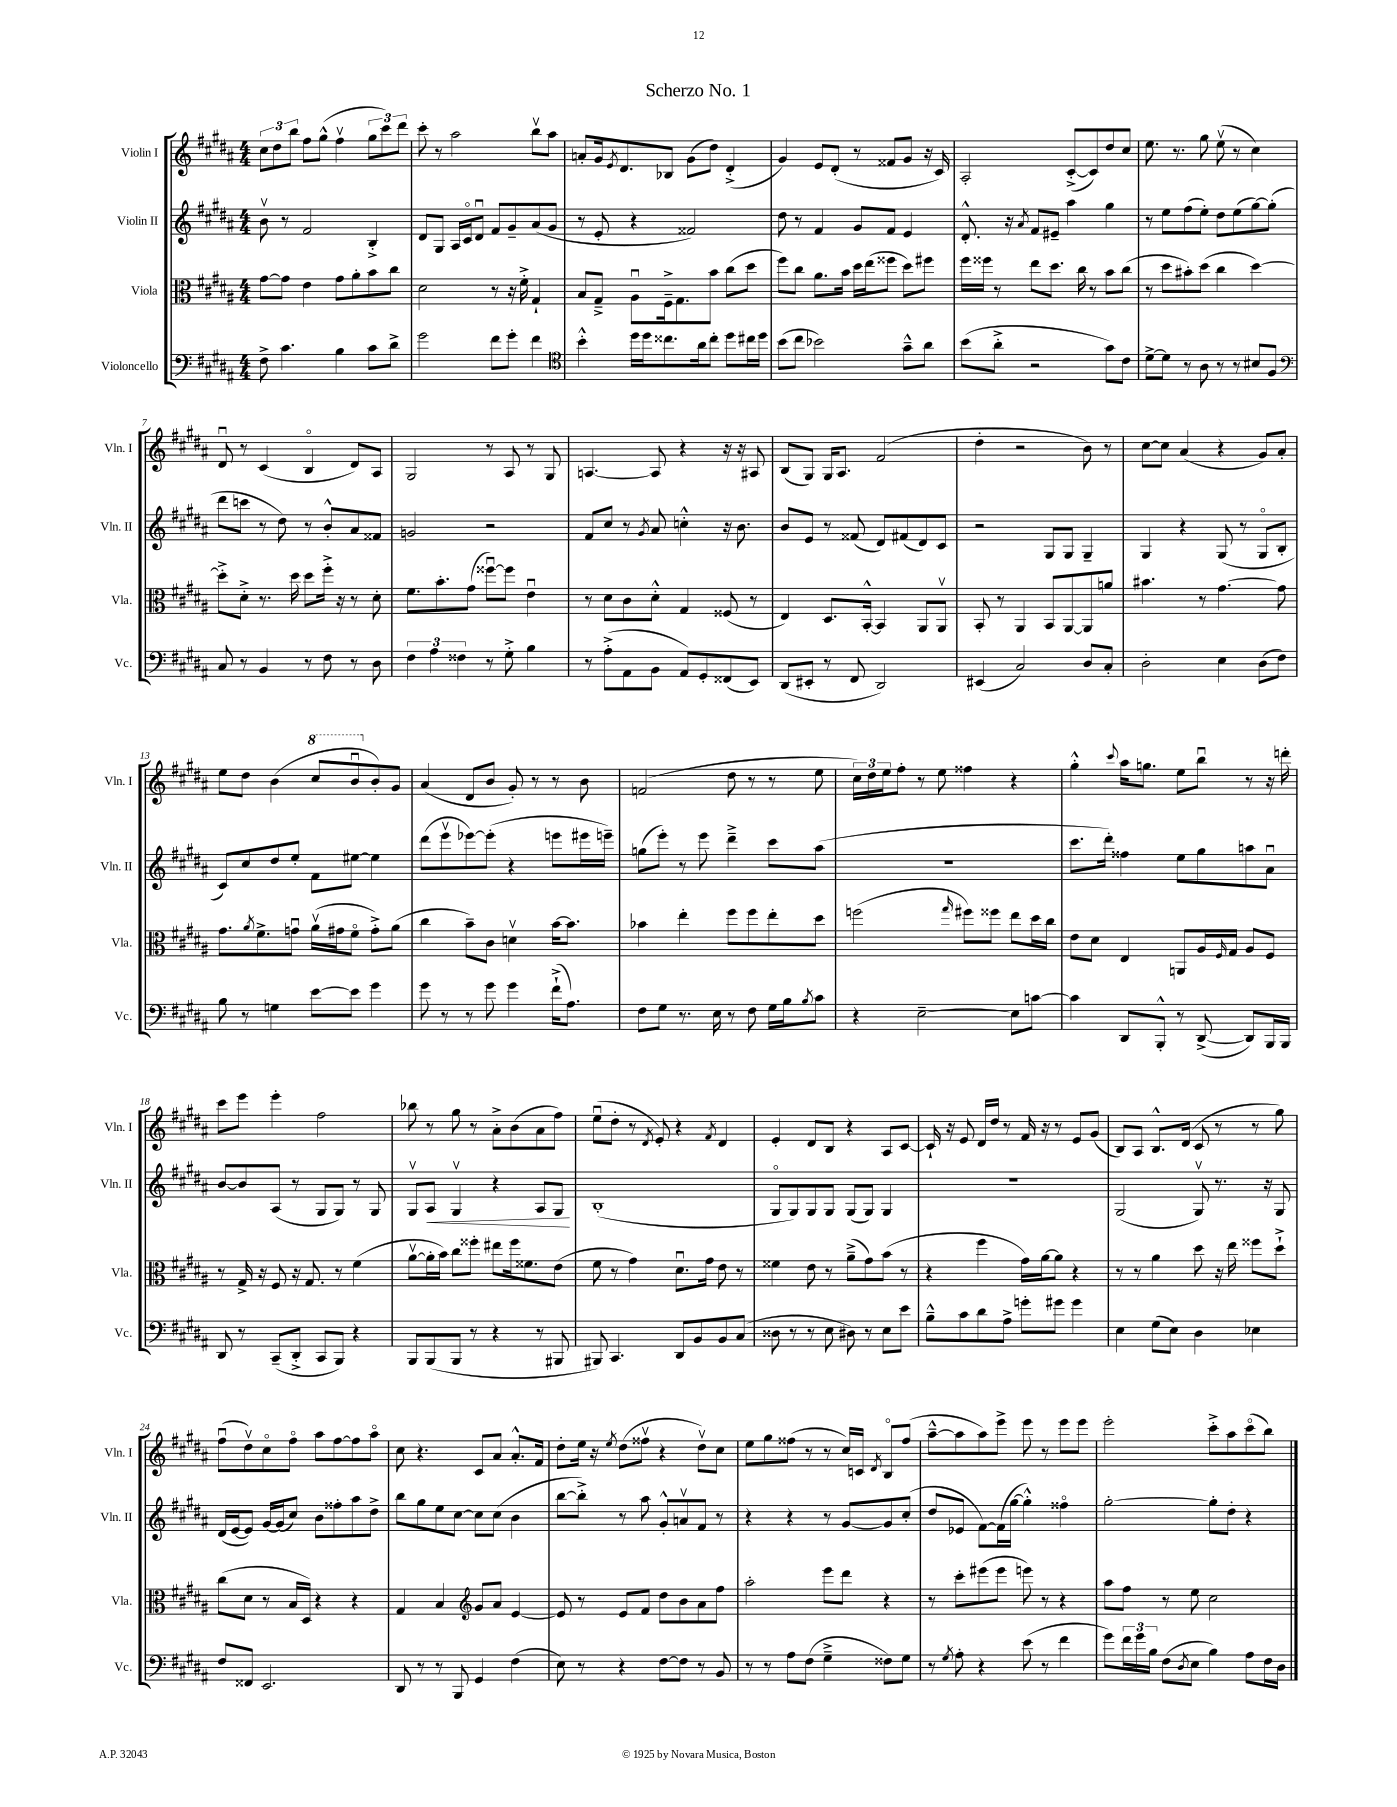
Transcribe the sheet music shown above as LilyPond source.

\header { title = "Scherzo No. 1" }
<<
\new StaffGroup <<
\new Staff = "s0" \with { instrumentName = "Violin I" shortInstrumentName = "Vln. I" } {
    \clef treble \key b \major \numericTimeSignature \time 4/4
    \tuplet 3/2 { cis''8 dis''8 b''8 } fis''8 gis''8-^( fis''4\upbow \tuplet 3/2 { gis''8 cis'''8) dis'''8 } |
    cis'''8-. r8 ais''2 b''8\upbow ais''8 |
    a'8-. gis'16 \acciaccatura { e'8 } dis'8. bes8 gis'8( dis''8) dis'4-.->( |
    gis'4) e'8 dis'8-.( r8 fisis'8 gis'8 r16 cis'16) |
    ais2-. cis'8~-.->( cis'8) dis''8 cis''8 |
    e''8. r8. gis''8 e''8\upbow( r8 cis''4) |
    dis'8\downbow r8 cis'4( b4\flageolet dis'8) ais8 |
    gis2 r8 ais8 r8 gis8 |
    a4.~ a8 r4 r16 r16 ais8 |
    b8( gis8) gis16 ais8. fis'2( |
    dis''4-. r2 b'8) r8 |
    cis''8~ cis''8 ais'4( r4 gis'8) ais'8-. |
    e''8 dis''8 b'4( \ottava #1 cis'''8 b''8\downbow \ottava #0 b'8-.) gis'8 |
    ais'4( dis'8 b'8 gis'8-.) r8 r8 b'8 |
    f'2( dis''8 r8 r8 e''8 |
    \tuplet 3/2 { cis''16) dis''16 e''16 } fis''8-. r8 e''8 fisis''4 r4 |
    gis''4-.-^ \appoggiatura { cis'''8 } ais''16 g''8. e''8 b''8\downbow r8 r16 d'''16-. |
    cis'''8 e'''8 e'''4-. fis''2 |
    bes''8 r8 gis''8 r8 ais'8-.-> b'8( ais'8 fis''8) |
    e''8\downbow( dis''8-. r8 \acciaccatura { dis'8 } e'8-.) r4 \acciaccatura { fis'8 } dis'4 |
    e'4-. dis'8 b8 r4 ais8 cis'8~ |
    cis'16-! r16 e'8 dis'16 dis''16 r8 fis'16 r16 r8 e'8 gis'8( |
    b8) ais8 b8.-^ dis'16( cis'8 r8 r8 gis''8) |
    fis''8\downbow( dis''8\upbow) cis''8\flageolet fis''8\flageolet ais''8 fis''8~ fis''8 ais''8\flageolet |
    cis''8 r4. cis'8 ais'8 ais'8.-.-^ fis'16 |
    dis''8-. e''16 r16 \acciaccatura { e''8 } dis''8( fisis''8\upbow r4 dis''8\upbow) cis''8 |
    e''8 gis''8 fisis''8( r8 r8 cis''16) c'16 \acciaccatura { dis'8 } b8\flageolet fisis''8( |
    ais''8~---^ ais''8 ais''8) e'''8-> e'''8 r8 e'''8 e'''8 |
    e'''2-. cis'''8-.-> ais''8 cis'''8\flageolet( b''8) \bar "|." |
}
\new Staff = "s1" \with { instrumentName = "Violin II" shortInstrumentName = "Vln. II" } {
    \clef treble \key b \major \numericTimeSignature \time 4/4
    b'8\upbow r8 fis'2 b4-.-> |
    dis'8 gis8 ais16 cis'16\flageolet dis'8\downbow fis'8 gis'8-- ais'8( gis'8 |
    r8 e'8-. r4 fisis'2) |
    dis''8 r8 fis'4 gis'8 fis'8 e'4 |
    dis'8.-.-^ r16 \acciaccatura { ais'8 } fis'8 eis'8-- ais''4 gis''4 |
    r8 e''8 fis''8( e''8-.) dis''8 e''8( gis''8~) gis''8-.( |
    dis'''8 c'''8 r8 dis''8) r8 b'8-.-^ ais'8 fisis'8 |
    g'2 r2 |
    fis'8 cis''8 r8 \acciaccatura { gis'8 } ais'8 c''4-.-^ r16 b'8. |
    b'8 e'8 r8 fisis'8( dis'8) fis'8( dis'8) cis'8 |
    r2 gis8 gis8 gis4-- |
    gis4 r4 gis8( r8 gis8\flageolet b8-. |
    cis'8) cis''8 dis''8 e''8-. fis'8 eis''8~ eis''4 |
    dis'''8( e'''8\upbow ees'''8~) ees'''8-.( r4 e'''8 eis'''16 e'''16--) |
    g''8( e'''8-.) r8 e'''8 dis'''4---> cis'''8 ais''8( |
    R1 |
    cis'''8. dis'''16-.) fisis''4 e''8 gis''8 a''8 ais'8\downbow |
    b'8~ b'8 ais8( r8 gis8 gis8) r8 gis8 |
    gis8\upbow ais8\< gis4\upbow r4 ais8 gis8\! |
    b1-.( |
    gis8\flageolet gis8) gis8 gis8 gis8( gis8) gis4 |
    R1 |
    gis2( gis8\upbow) r8. r16 gis8 |
    dis'16( e'16~ e'8) gis'16~ gis'16( cis''8) b'8 fisis''8-. ais''8 dis''8-> |
    b''8 gis''8 e''8 cis''8~ cis''8 cis''8( b'4 |
    b''8~ b''8-.->) r8 ais''8 gis'8-.-^ a'8\upbow fis'8 r8 |
    r4 r4 r8 gis'8~ gis'8 cis''8-.( |
    dis''8 ees'8 fis'8~) fis'16( gis''16~ gis''4-.-^) fisis''4\flageolet |
    gis''2~-. gis''8-. dis''8-. r4 \bar "|." |
}
\new Staff = "s2" \with { instrumentName = "Viola" shortInstrumentName = "Vla." } {
    \clef alto \key b \major \numericTimeSignature \time 4/4
    gis'8~ gis'8 e'4 gis'8 ais'8-. b'8 cis''8 |
    dis'2 r8 r16 fis'16-.-> gis4-! |
    b8 gis8---> ais8\downbow fis16---> gis8. b'8 cis''8( dis''8 |
    fis''8) cis''8 ais'8. b'16 dis''16 e''16( fisis''8 dis''8) fis''8 |
    fis''16 fisis''16 r8 e''8 dis''8. cis''16 r8 b'8 cis''8( |
    r8 dis''8 bis'8-.) dis''8( cis''4 dis''4~) |
    dis''8-.-> dis'8-.-> r8. dis''16 dis''8 fis''16-.-> r16 r8 dis'8-. |
    fis'8. b'8.-. gis'8( fisis''8~\downbow) fisis''8 e'4\downbow |
    r8 dis'8 cis'8 dis'8-.-^ gis4 fisis8( r8 |
    e4) dis8. b,16~-.-^ b,4 ais,8 ais,8\upbow |
    b,8-. r8 ais,4 b,8 ais,8~ ais,8 a'8 |
    bis'4. r8 gis'4.~ gis'8 |
    gis'8. \acciaccatura { ais'8 } fis'8.-> g'8\downbow ais'16\upbow( gis'16 fis'8\flageolet gis'8-.->) ais'8( |
    cis''4 b'8--) cis'8 d'4\upbow b'16~ b'8. |
    bes'4 e''4-. fis''8 fis''8 e''8-. dis''8 |
    f''2( \grace { gis''16 } fis''8) fisis''8 e''8 dis''16 cis''16 |
    e'8 dis'8 e4 a,8 ais16 \grace { fis16 } gis16 ais8 fis8 |
    r8 gis16-> r16 fis8 r16 gis8. r8 fis'4( |
    ais'8~\upbow ais'16-. b'16) cis''8 fisis''8-. eis''8 fisis''16 fisis'8. e'8( |
    fis'8 r8 gis'4) dis'8.\downbow gis'16 e'8 r8 |
    fisis'4 e'8 r8 ais'8--->( gis'8) b'8( r8 |
    r4 fis''4 gis'16) ais'16~ ais'8 r4 |
    r8 r8 ais'4 dis''8 r16 e''16 fisis''8 dis''8-!-> |
    cis''8( dis'8 r8 b16 dis16) r4 r4 |
    gis4 b4 \clef treble gis'8 ais'8 e'4~ |
    e'8 r8 e'8 fis'8 dis''8 b'8 ais'8 fis''8 |
    ais''2-. e'''8 dis'''8 r4 |
    r8 cis'''8-. eis'''8( eis'''8 e'''8) r8 r4 |
    ais''8 fis''8 r8 e''8 cis''2 \bar "|." |
}
\new Staff = "s3" \with { instrumentName = "Violoncello" shortInstrumentName = "Vc." } {
    \clef bass \key b \major \numericTimeSignature \time 4/4
    fis8-> cis'4. b4 cis'8 dis'8-> |
    gis'2 fis'8 gis'8-. fis'4 |
    \clef tenor b'4-.-^ dis''16 dis''16 cisis''8. ais'16 cisis''8-. dis''8 cis''16 dis''16 |
    b'8( cis''8 bes'2) gis'8---^ ais'8 |
    b'8( ais'8-.-> r2 gis'8) cis'8 |
    dis'8~-> dis'8 r8 ais8 r8 r8 bis8 fis8 |
    \clef bass cis8 r8 b,4 r8 fis8 r8 dis8 |
    \tuplet 3/2 { fis4 ais4 fisis4 } r8 gis8-.-> b4 |
    r8 ais8-.->( ais,8 b,8 ais,8) gis,8-. fisis,8( e,8) |
    dis,8( eis,8-. r8 fis,8 dis,2) |
    eis,4( cis2) dis8 cis8-. |
    dis2-. e4 dis8( fis8) |
    b8 r8 g4 e'8~ e'8 gis'4 |
    gis'8 r8 r8 gis'8 gis'4 fis'16-!->( ais8.) |
    fis8 gis8 r8. e16 r8 fis8 gis16 b16 \acciaccatura { b8 } cis'8 |
    r4 e2~-- e8 c'8~ |
    c'4 dis,8 b,,8-.-^ r8 dis,8~->( dis,8) b,,16 b,,16 |
    dis,8 r8 cis,8--( dis,8-.-> cis,8 b,,8) r4 |
    b,,8 b,,8( b,,8 r8 r4 r8 bis,,8 |
    bis,,8) cis,4. dis,8 b,8 b,8 cis8( |
    disis8 r8 r8 e8 dis8) r8 e8 e'8 |
    b8---^ cis'8 dis'8 ais8-> g'8-. gis'8 gis'4 |
    e4 gis8( e8) dis4 ees4 |
    fis8 fisis,8 e,2. |
    dis,8 r8 r8 b,,8 gis,4 fis4( |
    e8) r8 r4 fis8~ fis8 r8 b,8 |
    r8 r8 ais8 fis8( gis4---> fisis8) gis8 |
    r8 \acciaccatura { gis8 } ais8-. r4 e'8( r8 fis'4 |
    gis'8) \tuplet 3/2 { fis'16 gis'16 b16 } fis8( \acciaccatura { dis8 } e8 b4) ais8 fis16 dis16 \bar "|." |
}
>>
>>
